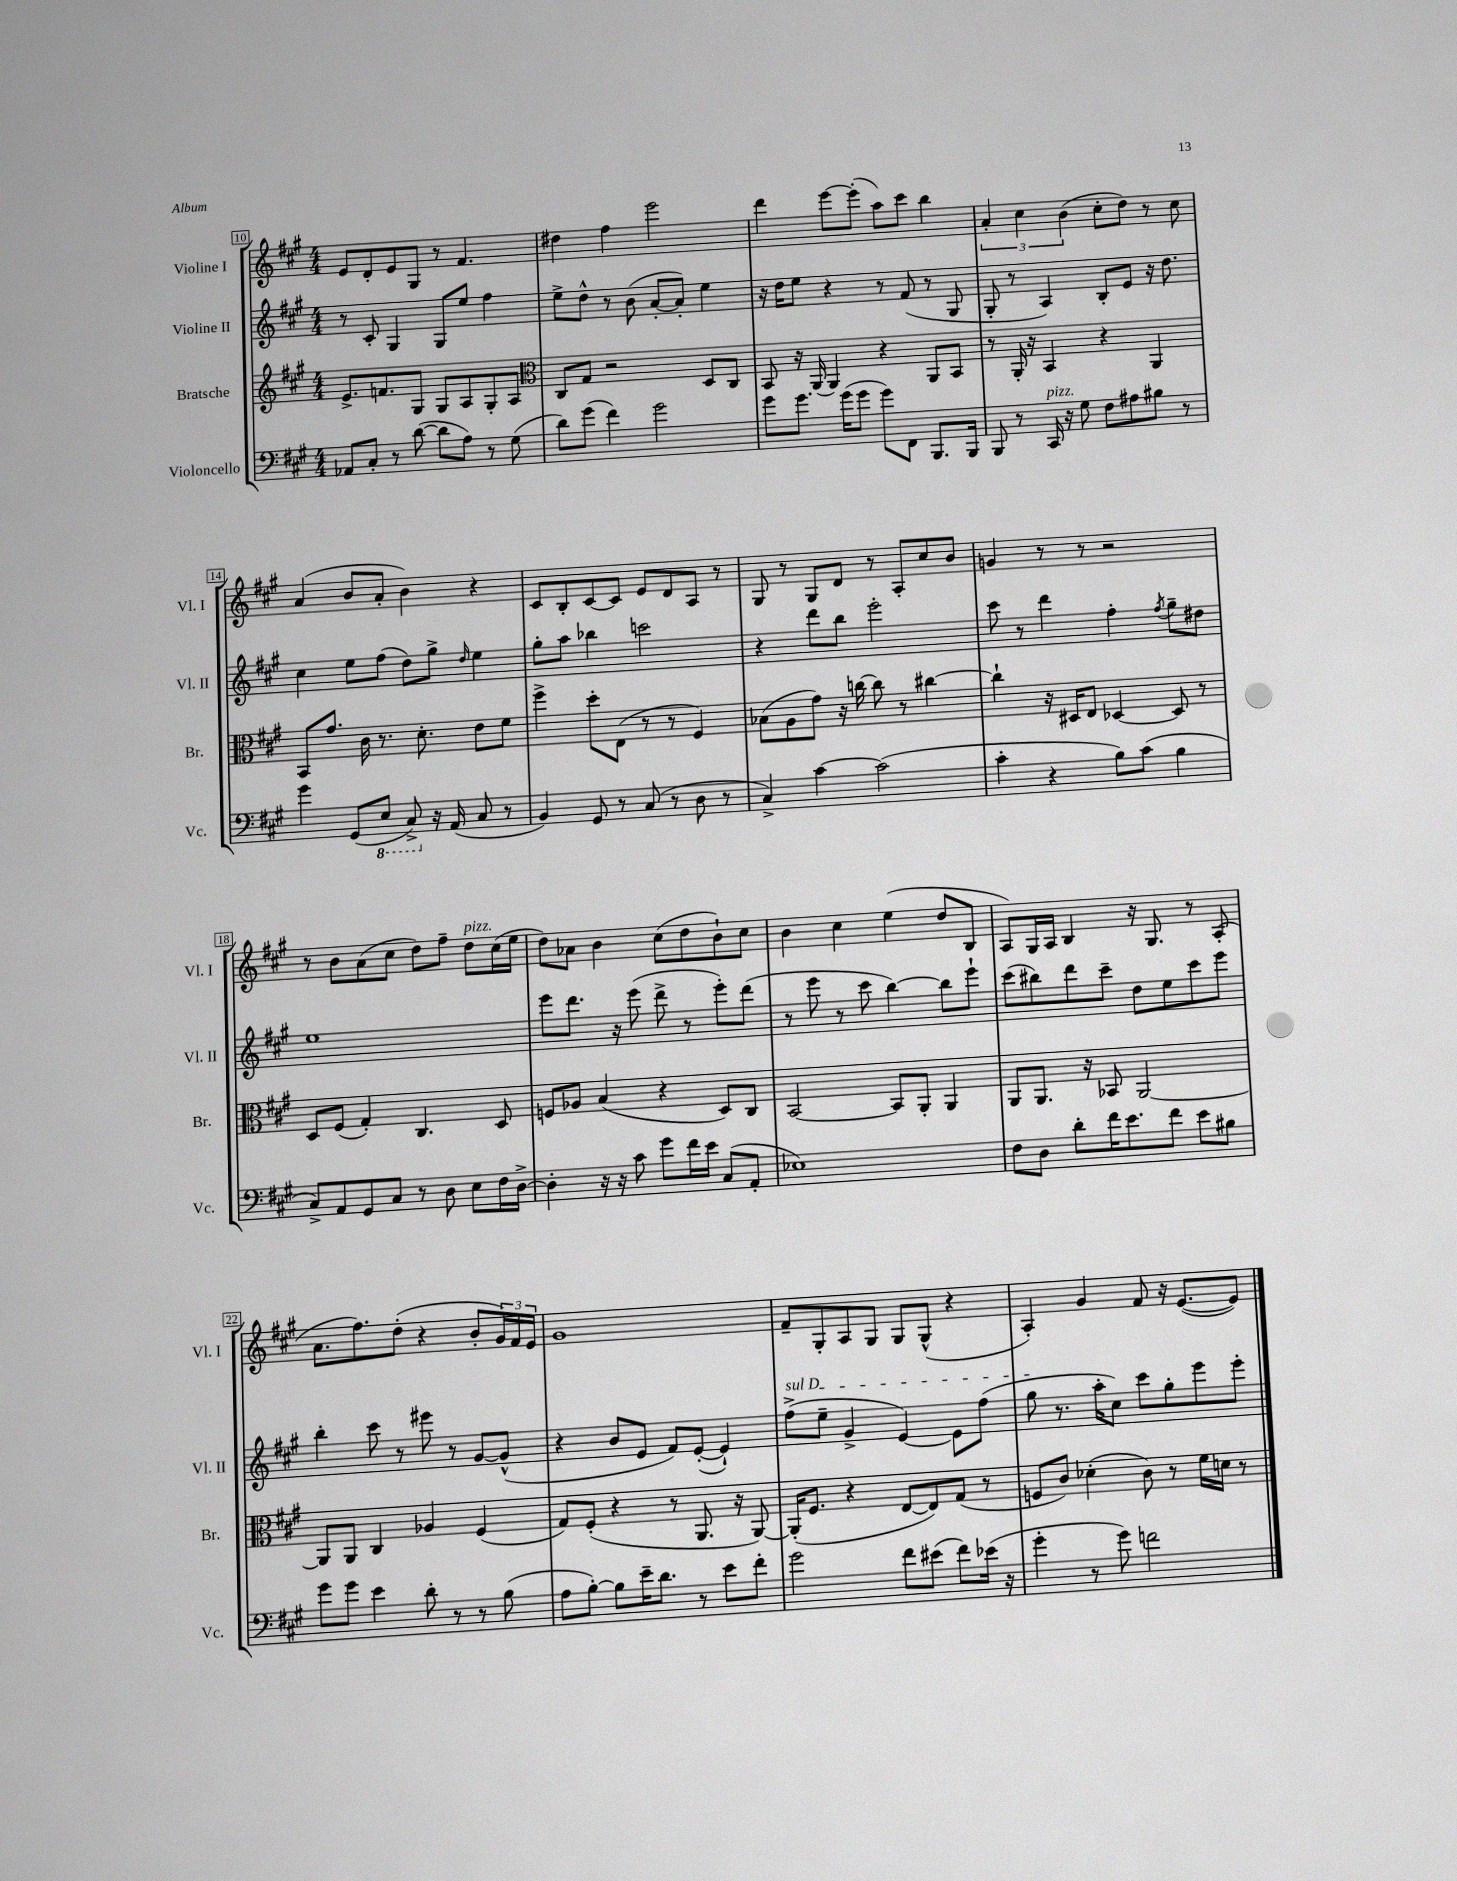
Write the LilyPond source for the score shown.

<<
\new StaffGroup <<
\new Staff = "s0" \with { instrumentName = "Violine I" shortInstrumentName = "Vl. I" } {
    \clef treble \key a \major \numericTimeSignature \time 4/4
    e'8 d'8-. e'8 gis8 r8 fis'4. |
    dis''4 fis''4 e'''2 |
    d'''4 e'''8~ e'''8-.( a''8) cis'''8 b''4 |
    \tuplet 3/2 { a'4-. cis''4 b'4( } cis''8-. d''8) r8 cis''8 |
    a'4( b'8 a'8-. b'4) r4 |
    cis'8 b8-. cis'8~ cis'8 e'8 d'8 a8 r8 |
    gis8 r8 gis8 d'8 r8 a8-. cis''8 b'8 |
    g'4 r8 r8 r2 |
    r8 b'8 a'8( cis''8 d''8) fis''8-- d''8^\markup { \italic "pizz." } cis''16( e''16 |
    d''8) aes'8 b'4 cis''8( d''8 b'8-!) cis''8 |
    b'4 cis''4 e''4( d''8 b8 |
    a8) gis16 a16 b4 r16 gis8. r8 a8-.( |
    a'8. fis''8.) d''8-.( r4 b'8-. \tuplet 3/2 { gis'16) fis'16 e'16 } |
    gis'1 |
    fis'8-- gis8-. a8 gis8 gis8 gis8-^( r4 |
    a4-.) gis'4 fis'8 r16 e'8.~( e'8) \bar "|." |
}
\new Staff = "s1" \with { instrumentName = "Violine II" shortInstrumentName = "Vl. II" } {
    \clef treble \key a \major \numericTimeSignature \time 4/4
    r8 cis'8-. gis4 gis8 e''8 fis''4 |
    e''8-> d''8-^ r8 b'8( a'8~-. a'8-.) e''4 |
    r16 d''16 e''8 r4 r8 fis'8( r8 gis8 |
    gis8-. r8 a4) b8-. e'8 r16 d''8. |
    cis''4 e''8 fis''8( d''8) gis''8-> \grace { d''16 } e''4 |
    gis''8-. a''8 bes''4 c'''2 |
    r4 d'''8 b''8 e'''2-. |
    cis'''8 r8 d'''4 fis''4-. \acciaccatura { fis''8 } gis''8-- dis''8 |
    e''1 |
    e'''8 d'''8. r16 e'''8( d'''8-> r8 e'''8-.) d'''8( |
    r8 e'''8 r8 cis'''8 b''4~) b''8 e'''8-! |
    cis'''8( bis''8) d'''8 cis'''8-- d''8 e''8 cis'''8 e'''8 |
    b''4-. cis'''8 r8 eis'''8 r8 gis'8~ gis'8-^( |
    r4 b'8 e'8 fis'8) e'8~-.( e'4-!) |
    \once \override TextSpanner.bound-details.left.text = \markup { \italic "sul D" } fis''8->\startTextSpan( e''8-- gis'4-> e'4~) e'8 fis''8( |
    gis''8\stopTextSpan r8. a''16-. cis''8) cis'''8 gis''8-. e'''8 e'''8-. \bar "|." |
}
\new Staff = "s2" \with { instrumentName = "Bratsche" shortInstrumentName = "Br." } {
    \clef treble \key a \major \numericTimeSignature \time 4/4
    e'8.-> f'8. gis8 gis8 a8 gis8-. a8 |
    \clef alto cis8 gis8 r2 d8 cis8 |
    b,8 r16 a,16( a,4) r4 a,8 b,8 |
    r8 a,16-. r16 b,4 r4 a,4 |
    b,8 gis'8. cis'16 r8. d'8.-. e'8 fis'8 |
    fis''4-> d''8-. e8( r8 r8 fis4) |
    bes8( a8 gis'8) r16 c''16~ c''8 r8 cis''4~ |
    cis''4-! r16 dis16 e8 des4~ des8 r8 |
    d8 fis8( gis4-.) cis4. d8 |
    f8 aes8 b4( r4 d8) cis8 |
    b,2~ b,8 a,8-. a,4 |
    a,8 a,8. r16 bes,8 a,2~ |
    a,8 a,8 cis4 aes4 fis4( |
    gis8) fis8-.( r4 r8 a,8. r16 a,8~) |
    a,16-.( fis8. r4 e8~ e8) gis8( r8 |
    f8 cis'8) des'4-.( cis'8) r8 fis'16 d'16 r8 \bar "|." |
}
\new Staff = "s3" \with { instrumentName = "Violoncello" shortInstrumentName = "Vc." } {
    \clef bass \key a \major \numericTimeSignature \time 4/4
    aes,8 cis8-. r8 d'8~( d'8 a8) r8 gis8( |
    d'8) gis'8( fis'4) gis'2 |
    gis'8 gis'8. gis'16( gis'8 gis'8) fis,8 b,,8. b,,16 |
    b,,8 r8 cis,16^\markup { \italic "pizz." } r16 gis8 fis8 ais8 bis8 r8 |
    gis'4 gis,8( \ottava #-1 e,8 cis,8->) \ottava #0 r16 a,16( cis8 r8 |
    b,4) gis,8 r8 cis8( r8 d8 r8 |
    cis4->) cis'4~ cis'2( |
    cis'4-. r4 b8) cis'8( b4 |
    cis8->) a,8 gis,8 cis8 r8 d8 e8 fis16 d16~-> |
    d4-. r16 r16 cis'8 gis'8 fis'16 e'16 cis8( a,8-. |
    ees1) |
    fis8 d8 d'8-. fis'16 e'8. fis'8 e'8 bis8 |
    gis'8 gis'8 e'4 d'8-. r8 r8 b8( |
    a8 b8~-.) b8 e'16-- d'8. r8 e'8 fis'8-. |
    gis'2 fis'8 eis'8( fis'8) ees'16( r16 |
    gis'4-. r8 gis'8) f'2 \bar "|." |
}
>>
>>
\layout { \context { \Score currentBarNumber = #10 \override BarNumber.stencil = #(make-stencil-boxer 0.1 0.3 ly:text-interface::print) } }
